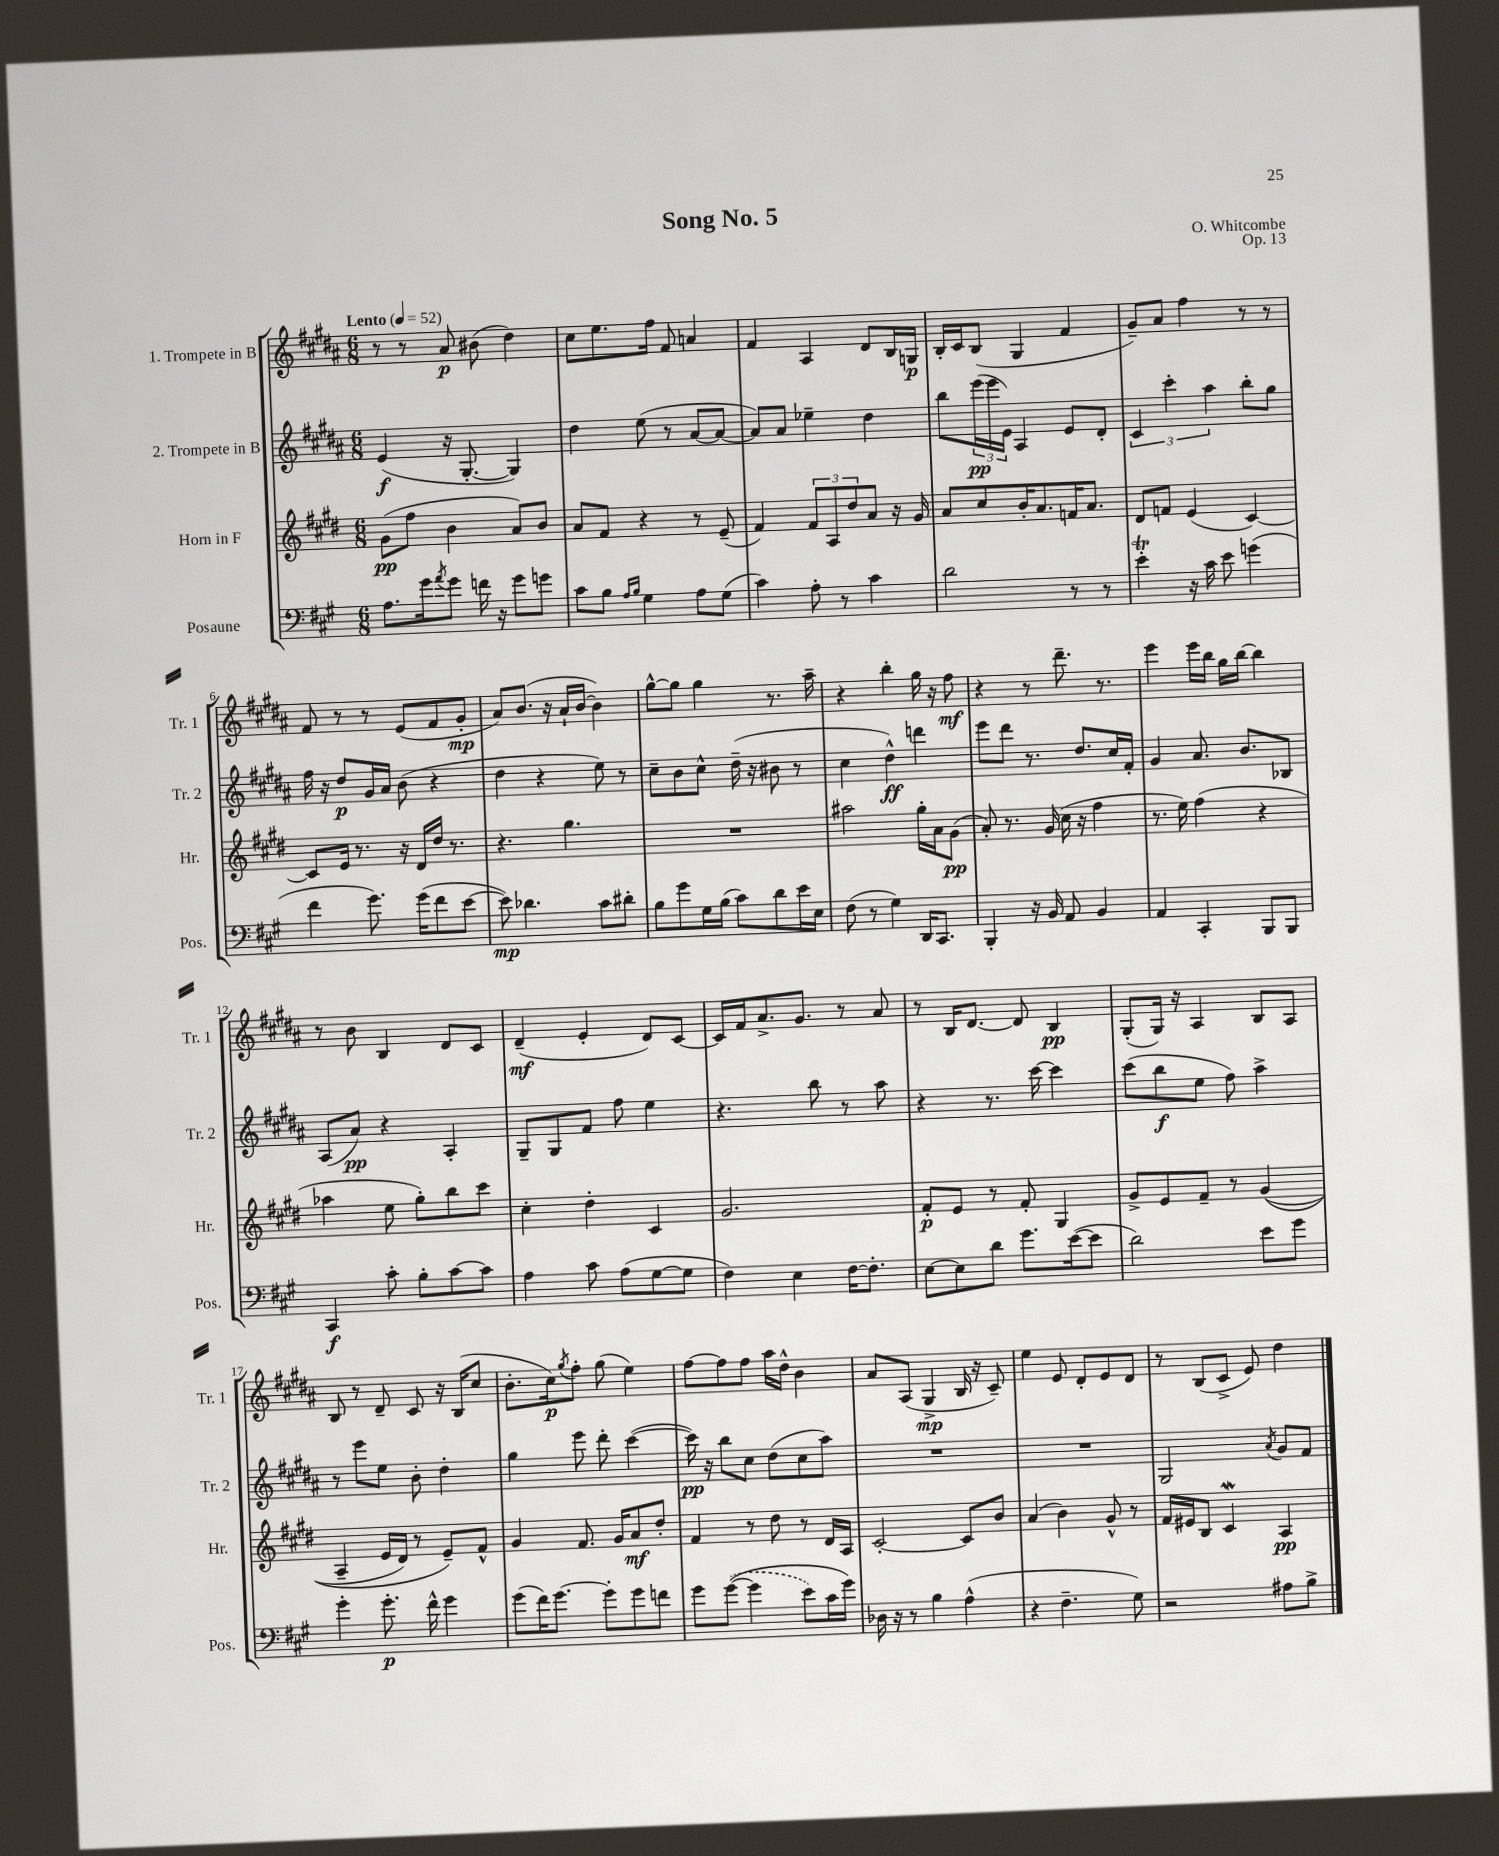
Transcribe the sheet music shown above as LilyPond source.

\header { title = "Song No. 5" composer = "O. Whitcombe" opus = "Op. 13" }
<<
\new StaffGroup <<
\new Staff = "s0" \with { instrumentName = "1. Trompete in B" shortInstrumentName = "Tr. 1" } {
    \clef treble \key b \major \numericTimeSignature \time 6/8 \tempo "Lento" 4 = 52
    r8 r8 ais'8\p bis'8( dis''4) |
    cis''8 e''8. fis''16 fis'8 a'4 |
    fis'4 ais4 dis'8 b16 g16\p |
    b16-. cis'16 b8( gis4 fis'4 |
    gis'8--) ais'8 fis''4 r8 r8 |
    fis'8 r8 r8 e'8( fis'8 gis'8-.\mp |
    ais'8) b'8.( r16 ais'16-! b'16~ b'4) |
    gis''8~-^ gis''8 gis''4 r8. ais''16-- |
    r4 b''4-. gis''16 r16 fis''8\mf |
    r4 r8 dis'''8.-- r8. |
    e'''4 e'''16 b''16 gis''16 b''16~ b''4 |
    r8 b'8 b4 dis'8 cis'8 |
    dis'4--\mf( e'4-. dis'8) cis'8~ |
    cis'16 fis'16 ais'8.-> gis'8. r8 ais'8 |
    r8 b16 dis'8.~ dis'8 b4\pp |
    gis8-.( gis16) r16 ais4 b8 ais8 |
    b8 r8 dis'8-- cis'8 r16 b16( cis''8 |
    b'8.-. cis''16\p) \acciaccatura { gis''8 } fis''8-. gis''8( e''4) |
    fis''8~ fis''8 fis''8 ais''16 dis''16-^ b'4 |
    ais'8 ais8( gis4->\mp b16 r16 cis'8--) |
    e''4 e'8 dis'8-. e'8 dis'8 |
    r8 b8( cis'8-> e'8) dis''4 \bar "|." |
}
\new Staff = "s1" \with { instrumentName = "2. Trompete in B" shortInstrumentName = "Tr. 2" } {
    \clef treble \key b \major \numericTimeSignature \time 6/8
    e'4\f( r16 gis8.~-. gis4) |
    dis''4 e''8( r8 ais'8~ ais'8~ |
    ais'8) ais'8 ees''4-- dis''4 |
    b''8 \tuplet 3/2 { e'''16\pp( e'''16 e'16) } ais4 e'8 dis'8-. |
    \tuplet 3/2 { cis'4 cis'''4-. ais''4 } b''8-. gis''8 |
    fis''16 r16 dis''8\p gis'16 ais'16 b'8( r4 |
    dis''4 r4 e''8) r8 |
    cis''8-- b'8 cis''8-^ dis''16--( r16 bis'8 r8 |
    cis''4 dis''4-^\ff) d'''4 |
    e'''8 dis'''8 r8. dis''8. cis''16 fis'16-. |
    gis'4 ais'8. b'8. bes8 |
    ais8( ais'8\pp) r4 ais4-. |
    gis8-- gis8 fis'8 fis''8 e''4 |
    r4. b''8 r8 ais''8 |
    r4 r8. cis'''16~ cis'''4 |
    cis'''8( b''8\f e''8 fis''8) ais''4-> |
    r8 e'''8 e''8 b'8-. dis''4-. |
    gis''4 e'''8 dis'''8-. cis'''4~( |
    cis'''16\pp) r16 b''8 cis''8 dis''8( cis''8 ais''8) |
    R2. |
    R2. |
    gis2 \acciaccatura { ais'8 } gis'8 fis'8 \bar "|." |
}
\new Staff = "s2" \with { instrumentName = "Horn in F" shortInstrumentName = "Hr." } {
    \clef treble \key e \major \numericTimeSignature \time 6/8
    gis'8\pp( fis''8 b'4 a'8) b'8 |
    a'8 fis'8 r4 r8 e'8--( |
    fis'4) \tuplet 3/2 { fis'8 a8 dis''8 } a'8 r16 gis'16 |
    a'8 cis''8 b'16-. a'8. f'16 a'8. |
    dis'8 f'8 e'4( cis'4~) |
    cis'8 e'16 r8. r16 dis'16 dis''16 r8. |
    r4. gis''4. |
    R2. |
    ais''2 gis''16-. a'16 gis'8\pp( |
    a'8-.) r8. gis'16( cis''16 r16 fis''4 |
    r8. e''16) fis''4( r4 |
    aes''4 e''8 gis''8-.) b''8 cis'''8 |
    cis''4-. dis''4-. cis'4 |
    gis'2. |
    fis'8-.\p e'8 r8 fis'8-. gis4 |
    gis'8-> e'8 fis'8-- r8 gis'4(\( |
    a4-- e'16 dis'16) r8 e'8--\) fis'8-^ |
    gis'4 fis'8. gis'16 a'8\mf dis''8-. |
    fis'4 r8 dis''8 r8 dis'16 a16 |
    cis'2~-. cis'8 b'8 |
    a'4( b'4) gis'8-^ r8 |
    fis'16 eis'16 b8 cis'4\mordent a4\pp \bar "|." |
}
\new Staff = "s3" \with { instrumentName = "Posaune" shortInstrumentName = "Pos." } {
    \clef bass \key a \major \numericTimeSignature \time 6/8
    a8. gis'16 \acciaccatura { a'8 } gis'8 f'16 r16 gis'8 g'8 |
    cis'8 b8 \grace { a16 b16 } gis4 a8 gis8( |
    cis'4) a8-. r8 cis'4 |
    d'2 r8 r8 |
    e'4-.\trill r16 cis'16 e'8 g'4( |
    fis'4 gis'8.) gis'16( fis'8 e'8~ |
    e'8\mp) des'4. cis'8 dis'8-. |
    b8 gis'8 gis16 b16( cis'8) d'8 e'16 e16 |
    fis8( r8 gis4) d,16 cis,8. |
    b,,4-. r16 b,16 a,8 b,4 |
    a,4 cis,4-. b,,8 b,,8 |
    cis,4\f cis'8-. b8-. cis'8~ cis'8 |
    a4 cis'8 a8( gis8~ gis8 |
    fis4) e4 fis16~ fis8.-. |
    e8~ e8 d'8 gis'8. e'16~( e'8 |
    d'2) e'8 gis'8 |
    gis'4-. gis'8.-.\p fis'16-^ gis'4 |
    gis'8( fis'16) gis'8.~ gis'8-. gis'8 f'8 |
    gis'8 \once \slurDashed gis'8~(\( gis'4 e'8) cis'16 gis'16\) |
    des16 r16 r8 b4 a4-^( |
    r4 fis4.-- gis8) |
    r2 ais8 b8-> \bar "|." |
}
>>
>>
